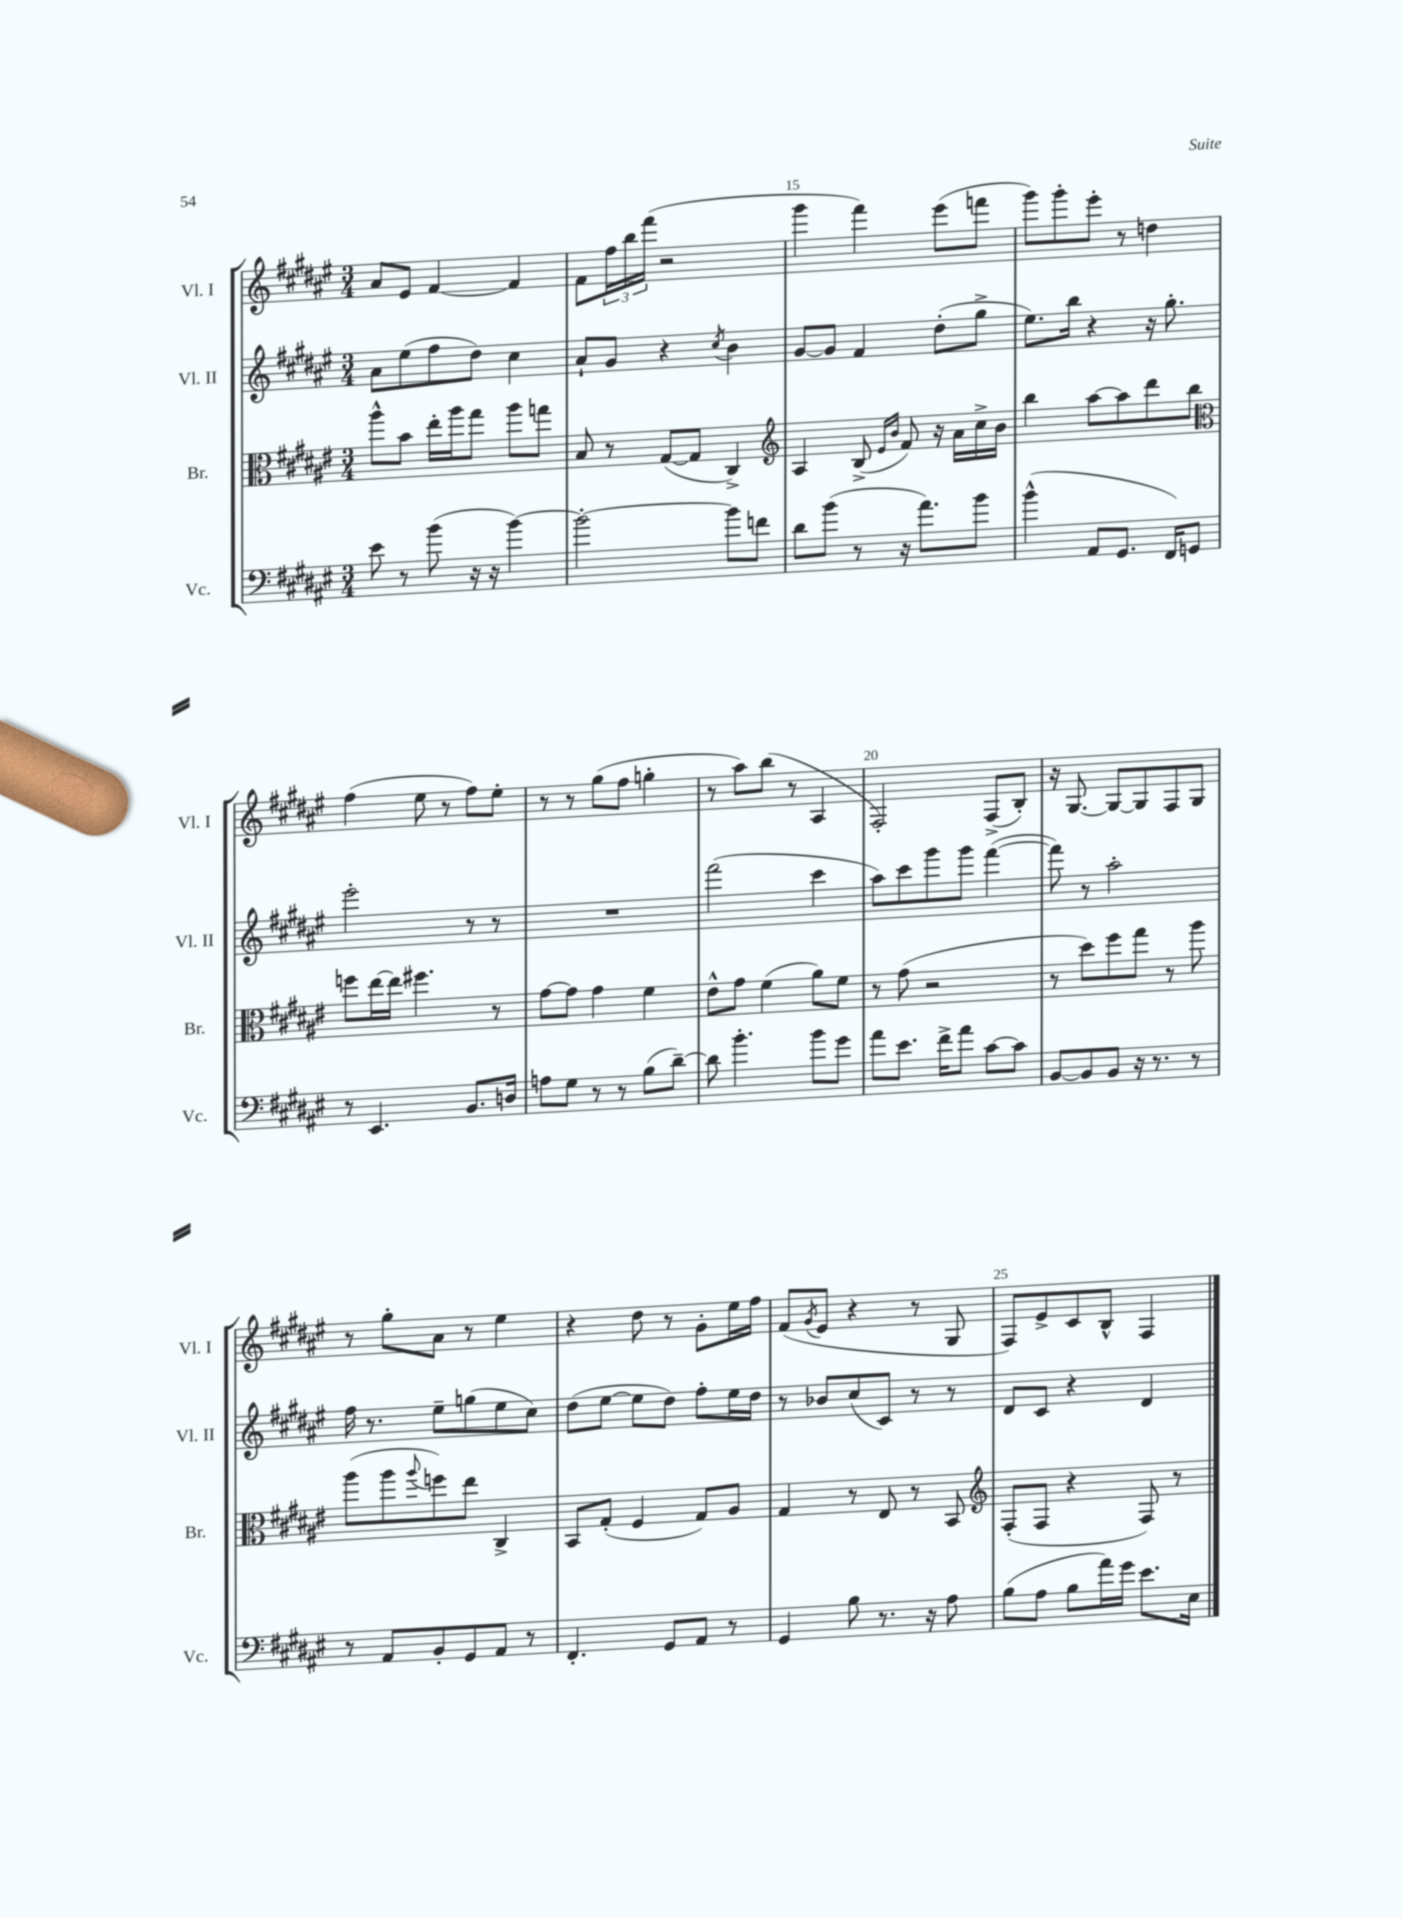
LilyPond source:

<<
\new StaffGroup <<
\new Staff = "s0" \with { instrumentName = "Vl. I" shortInstrumentName = "Vl. I" } {
    \clef treble \key fis \major \numericTimeSignature \time 3/4
    ais'8 eis'8 fis'4~ fis'4 |
    fis'8 \tuplet 3/2 { fis''16 b''16 fis'''16( } r2 |
    gis'''4 fis'''4) eis'''8( f'''8 |
    gis'''8) gis'''8-. eis'''8-. r8 d''4 |
    fis''4( eis''8 r8 fis''8) eis''8-. |
    r8 r8 gis''8( fis''8 g''4-. |
    r8 ais''8) b''8( r8 ais4 |
    fis2-.) fis8->( b8-.) |
    r16 gis8.~ gis8~ gis8 fis8 gis8 |
    r8 gis''8-. ais'8 r8 eis''4 |
    r4 dis''8 r8 gis'8-. eis''16 fis''16 |
    fis'8( \acciaccatura { gis'8 } eis'8 r4 r8 gis8 |
    fis8) eis'8-> cis'8 b8-^ fis4 \bar "|." |
}
\new Staff = "s1" \with { instrumentName = "Vl. II" shortInstrumentName = "Vl. II" } {
    \clef treble \key fis \major \numericTimeSignature \time 3/4
    ais'8 eis''8( fis''8 dis''8) cis''4 |
    ais'8-! gis'8 r4 \acciaccatura { cis''8 } b'4 |
    gis'8~ gis'8 fis'4 dis''8-.( gis''8-> |
    eis''8.) b''16 r4 r16 gis''8.-. |
    eis'''2-. r8 r8 |
    R2. |
    fis'''2( cis'''4 |
    ais''8) cis'''8 gis'''8 gis'''8 fis'''4~( |
    fis'''8) r8 ais''2-. |
    fis''16 r8. eis''8-- g''8( eis''8 cis''8) |
    dis''8( eis''8~ eis''8 dis''8) fis''8-. eis''16 dis''16 |
    r8 bes'8 cis''8( cis'8) r8 r8 |
    dis'8 cis'8 r4 dis'4 \bar "|." |
}
\new Staff = "s2" \with { instrumentName = "Br." shortInstrumentName = "Br." } {
    \clef alto \key fis \major \numericTimeSignature \time 3/4
    ais''8-^ b'8 eis''16-. ais''16 gis''8 ais''8 g''8 |
    b8 r8 gis8~( gis8 cis4->) |
    \clef treble ais4 b8->( \grace { eis'16 b'16 } fis'8) r16 ais'16 cis''16-> b'16 |
    b''4 ais''8~ ais''8 dis'''8 b''8 |
    \clef alto f''8 eis''16~ eis''16 fis''4. r8 |
    gis'8~ gis'8 gis'4 fis'4 |
    eis'8-^ gis'8 fis'4( ais'8) fis'8 |
    r8 gis'8( r2 |
    r8 dis''8) fis''8 gis''8 r8 ais''8 |
    ais''8( ais''8 \appoggiatura { ais''8 } f''8) eis''8 cis4-> |
    b,8 gis8-.( fis4 gis8) ais8 |
    gis4 r8 eis8 r8 b,8 |
    \clef treble fis8-.( fis8 r4 fis8) r8 \bar "|." |
}
\new Staff = "s3" \with { instrumentName = "Vc." shortInstrumentName = "Vc." } {
    \clef bass \key fis \major \numericTimeSignature \time 3/4
    eis'8 r8 b'8( r16 r16 b'4~) |
    b'2~-. b'8 f'8 |
    dis'8 b'8( r8 r16 ais'8.) b'8 |
    b'4-^( ais,8 gis,8. fis,16) g,8 |
    r8 eis,4. b,8. d16 |
    a8 gis8 r8 r8 b8( dis'8~--) |
    dis'8 b'4.-. b'8 gis'8 |
    ais'8 eis'8. fis'16-> ais'8 cis'8~ cis'8 |
    b,8~ b,8 b,8 r16 r8. r8 |
    r8 ais,8 b,8-. gis,8 ais,8 r8 |
    fis,4.-. gis,8 ais,8 r8 |
    gis,4 b8 r8. r16 ais8 |
    b8( ais8 b8 ais'16) gis'16 eis'8. eis16 \bar "|." |
}
>>
>>
\layout { \context { \Score currentBarNumber = #13 \override BarNumber.break-visibility = ##(#f #t #t) barNumberVisibility = #(every-nth-bar-number-visible 5) } }
